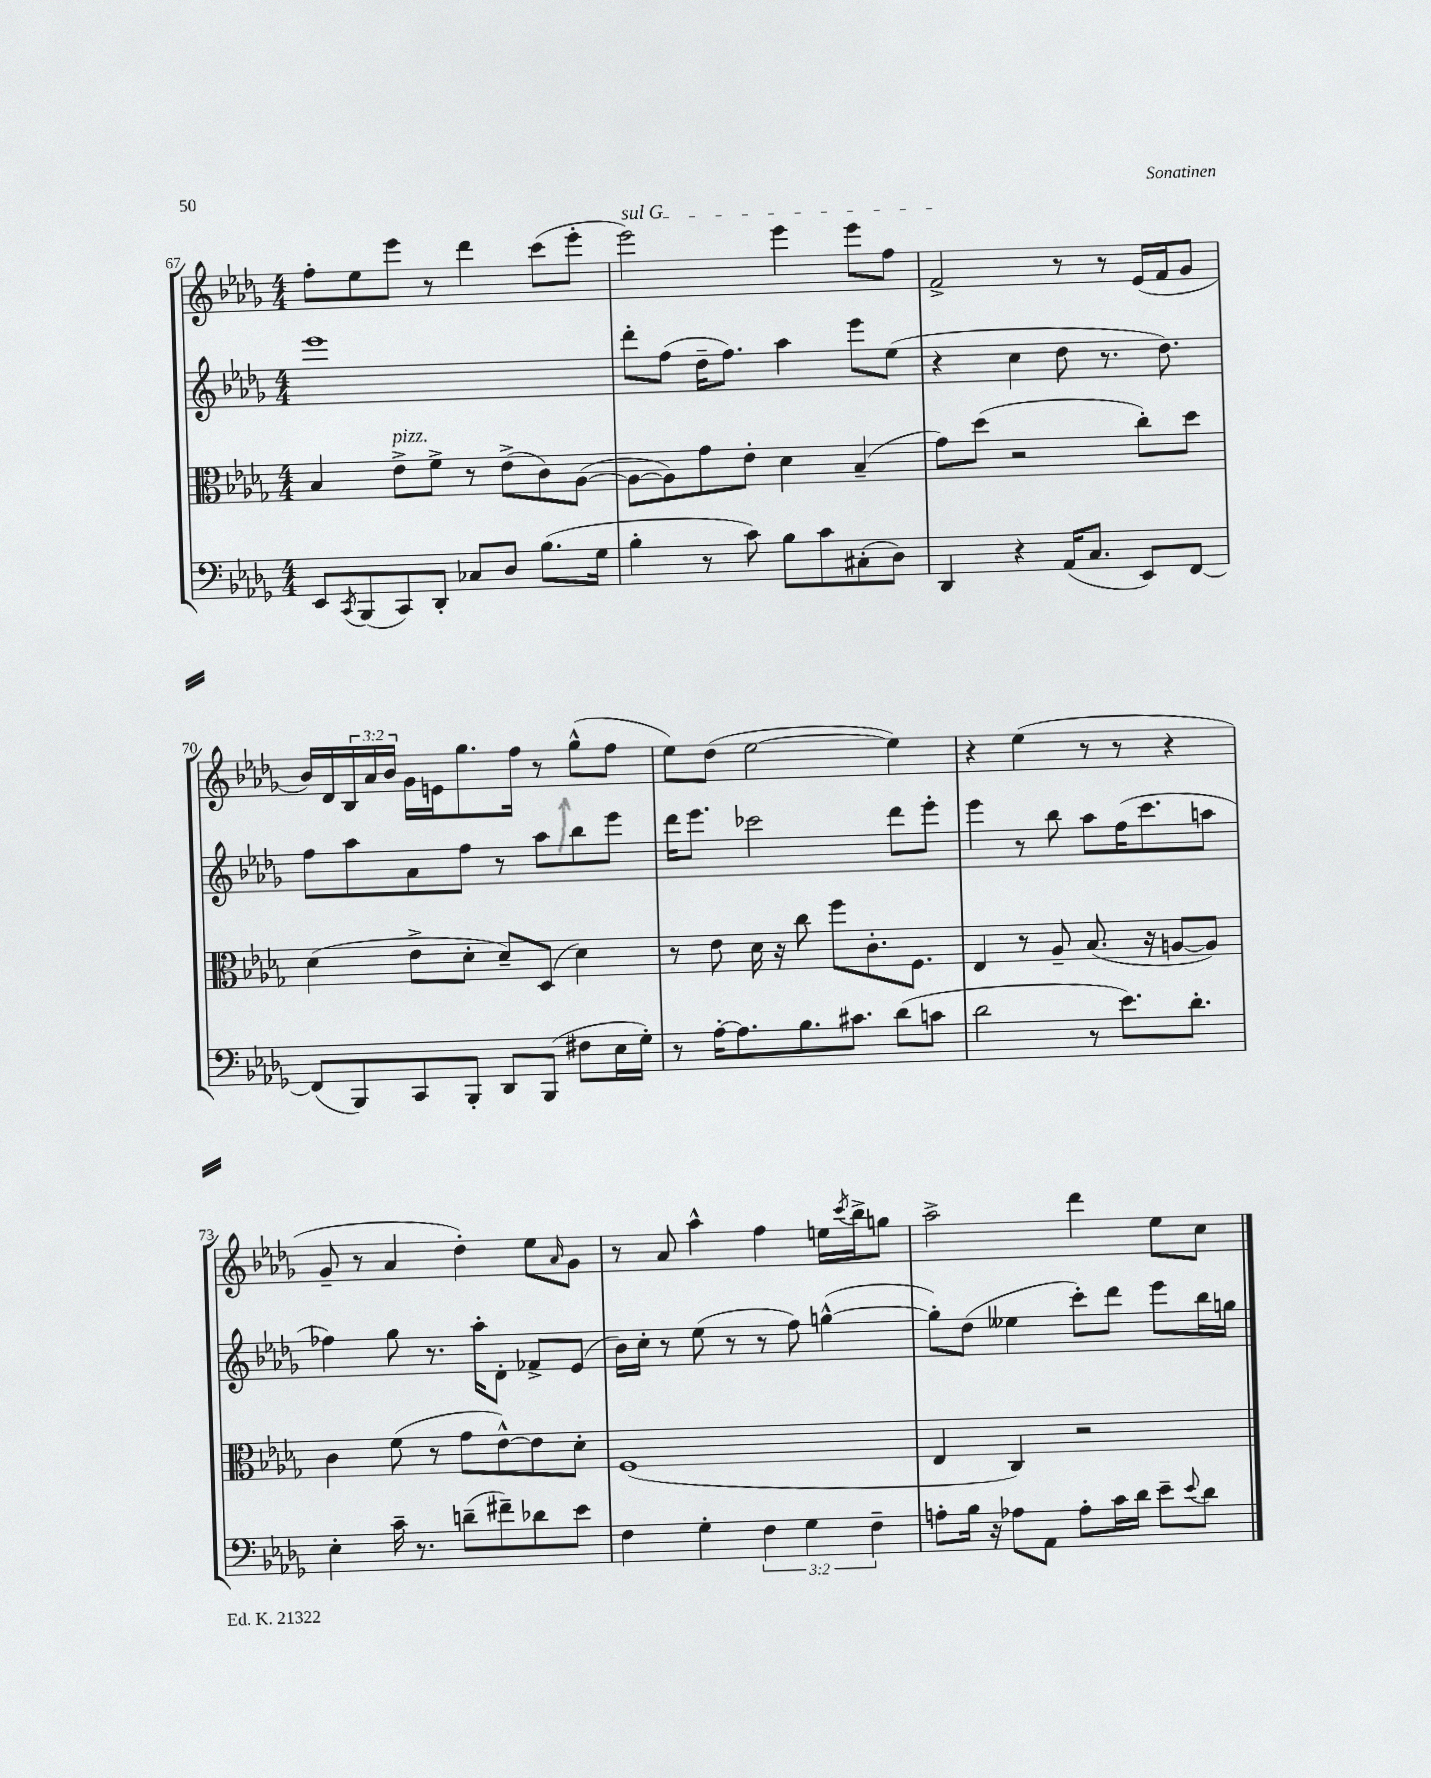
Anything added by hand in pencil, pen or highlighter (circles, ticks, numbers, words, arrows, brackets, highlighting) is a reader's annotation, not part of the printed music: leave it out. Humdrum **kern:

**kern	**kern	**kern	**kern
*staff4	*staff3	*staff2	*staff1
*clefF4	*clefC3	*clefG2	*clefG2
*k[b-e-a-d-g-]	*k[b-e-a-d-g-]	*k[b-e-a-d-g-]	*k[b-e-a-d-g-]
*M4/4	*M4/4	*M4/4	*M4/4
8EE-	4B-	1eee-	8ff'
8qCC	.	.	.
(8BBB-	.	.	8ee-
8CC)	8e-^	.	8eee-
8DD-'	8f^	.	8r
8C-	8r	.	4ddd-
8D-	(8e-^	.	.
(8.B-	8c)	.	(8ccc
.	([8A-	.	8eee-'
16G-	.	.	.
=	=	=	=
4B-'	8A-_	8ddd-'	2eee-)
.	8A-])	(8ff	.
8r	8g-	16dd-~	.
.	.	8.ff)	.
8c)	8e-'	.	.
8B-	4d-	4aa-	4eee-
8c	.	.	.
(8C#'	(4B-~	8eee-	8eee-
8D-)	.	(8ee-	8ff
=	=	=	=
4DD-	8g-)	4r	2f^
.	(8dd-	.	.
4r	2r	4cc	.
(16AA-	.	8dd-	8r
8.C	.	.	.
.	.	8.r	8r
8EE-)	8cc')	.	(16e-
.	.	8.dd-)	16f
[8FF	8dd-	.	8g-
=	=	=	=
(8FF]	(4d-	8ff	16b-)
.	.	.	16d-
8BBB-)	.	8aa-	24B-
.	.	.	24a-
.	.	.	24b-
8CC	8e-^	8a-	16g-
.	.	.	16e
8BBB-'	8d-'	8ff	8.gg-
8DD-	8d-~)	8r	.
.	.	.	16ff
(8BBB-	(8D-	8aa-	8r
8F#	4d-)	8bb-	(8gg-^^
16E-	.	8eee-	8ff
16G-')	.	.	.
=	=	=	=
8r	8r	16ddd-	8ee-)
.	.	8.eee-	.
[16A-'	8e-	.	(8dd-
8.A-]	.	.	.
.	16d-	2ccc-	[2ee-
.	16r	.	.
8.B-	8cc	.	.
.	8ff	.	.
8.c#	.	.	.
.	8.c'	.	.
(8d-	.	8ddd-	4ee-])
.	8.F	.	.
8c	.	8eee-'	.
=	=	=	=
2d-	4E-	4eee-	4r
.	8r	8r	(4ee-
.	8A-~	8bb-	.
8r	(8.B-	8aa-	8r
8.e-)	.	(16ff	8r
.	16r	8.ccc	.
.	[8A	.	4r
8.d-'	.	.	.
.	8A])	8aa	.
=	=	=	=
4E-'	4c	4ff-)	8g-~
.	.	.	8r
16c~	(8f	8gg-	4a-
8.r	.	.	.
.	8r	8.r	.
(8d~	8g-	.	4dd-')
.	.	16aa-'	.
8f#~)	[8e-^^)	8d-'	.
8d-	8e-]	8f-^	8ee-
.	.	.	16qqa-
8e-	8d-'	(8e-	8g-
=	=	=	=
4F	(1F	16b-)	8r
.	.	16cc'	.
.	.	8r	8a-
4G-'	.	(8ee-	4aa-^^
.	.	8r	.
6F	.	8r	4ff
.	.	8ff)	.
6G-	.	.	.
.	.	([4gg^^	16ee
.	.	.	8qccc
.	.	.	16bb-^
6F~	.	.	.
.	.	.	8gg
=	=	=	=
8A'	4E-	8gg'])	2aa-^
16B-	.	(8dd-	.
16r	.	.	.
8A-	4C)	4ee--	.
8AA-	.	.	.
8A-'	2r	8ccc')	4ddd-
16c	.	8ddd-	.
16d-	.	.	.
8e-~	.	8eee-	8ee-
8qqe-	.	.	.
8d-	.	16bb-	8cc
.	.	16gg	.
==	==	==	==
*-	*-	*-	*-
